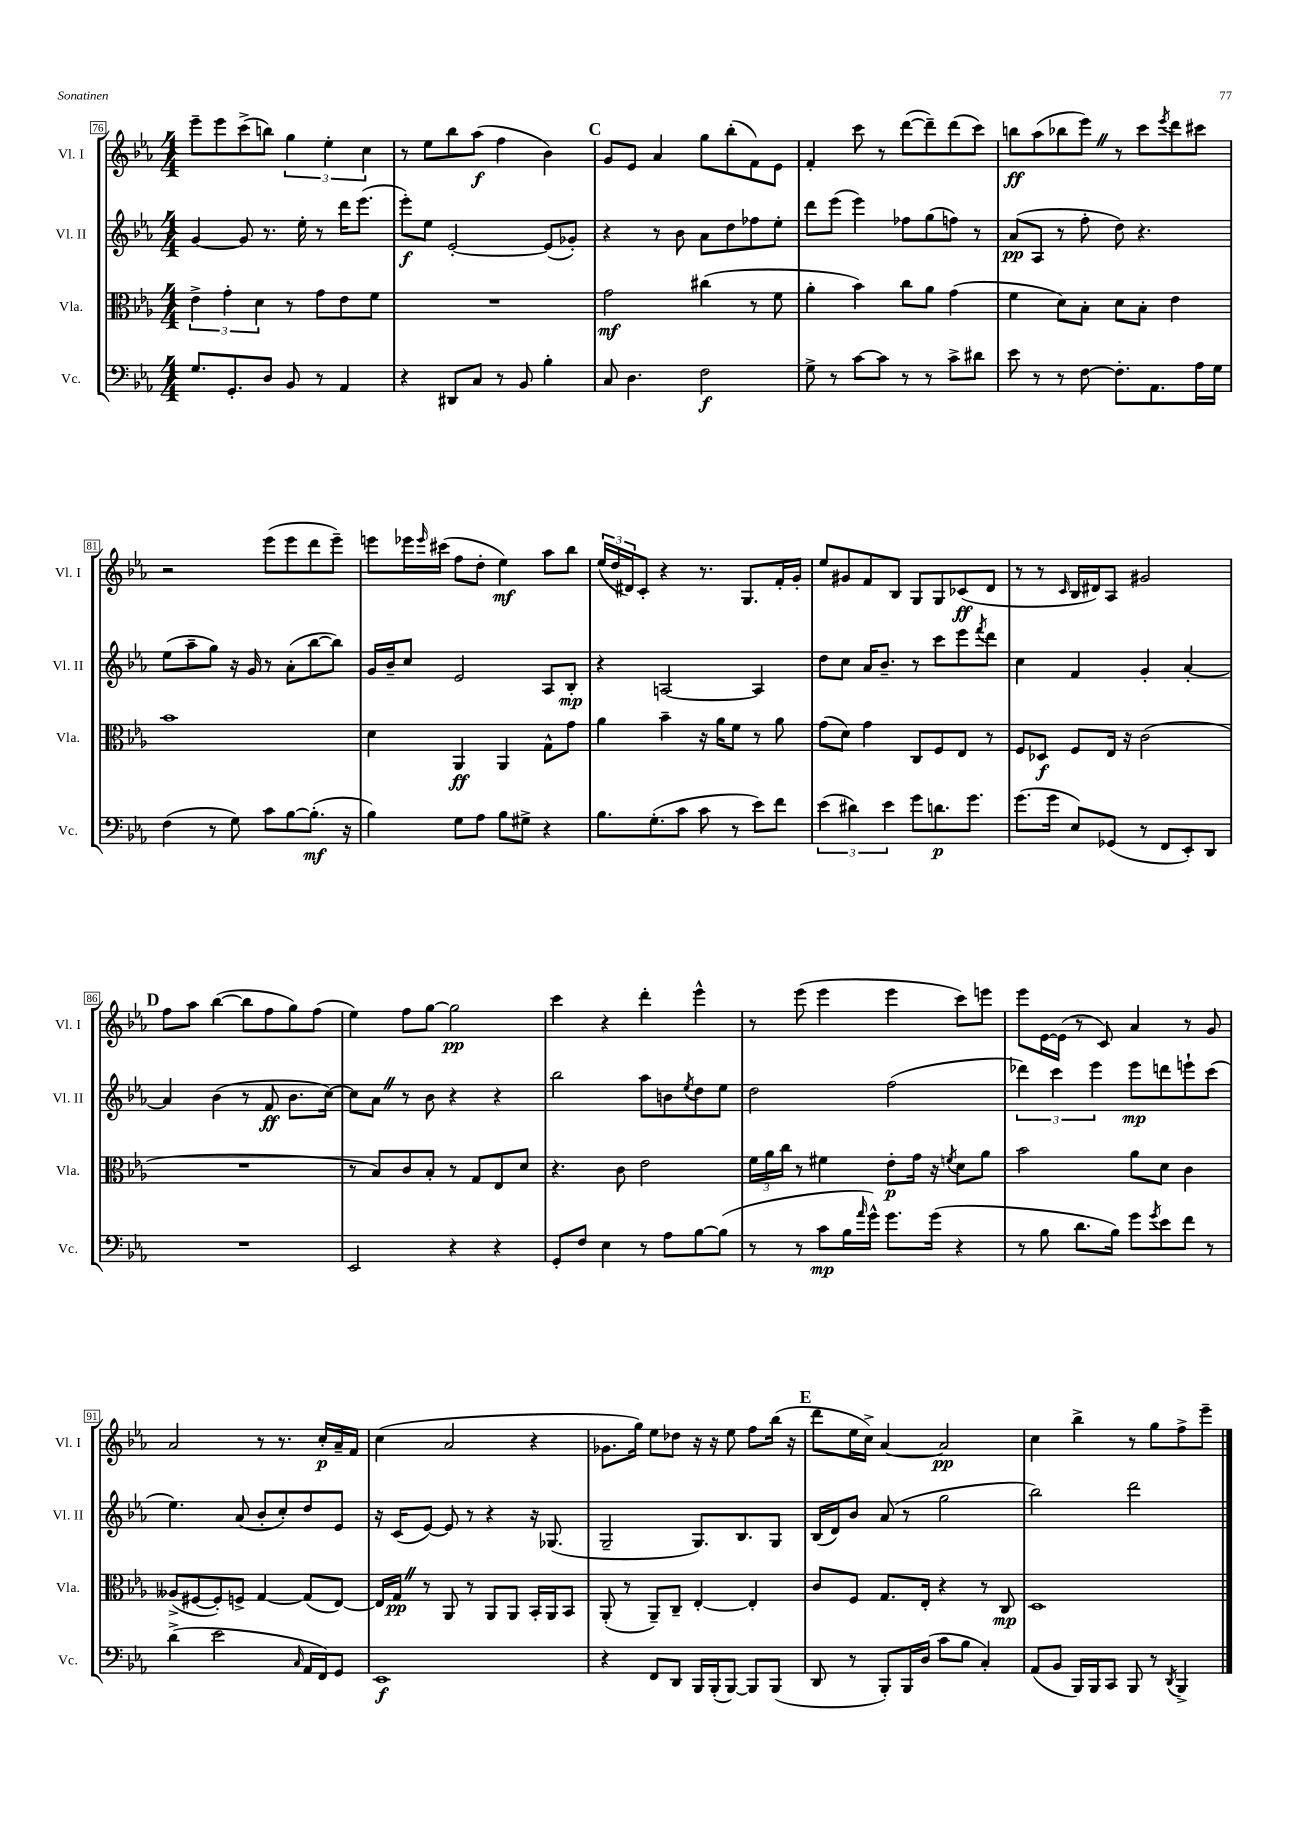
<<
\new StaffGroup <<
\new Staff = "s0" \with { instrumentName = "Vl. I" shortInstrumentName = "Vl. I" } {
    \clef treble \key ees \major \numericTimeSignature \time 4/4
    ees'''8-- ees'''8 c'''8->( b''8) \tuplet 3/2 { g''4 ees''4-. c''4 } |
    r8 ees''8 bes''8 aes''8\f( f''4 bes'4) |
    \mark \markup { \bold "C" } g'8 ees'8 aes'4 g''8 bes''8-.( f'8) ees'8 |
    f'4-. c'''8 r8 d'''8~( d'''8--) d'''8( c'''8) |
    b''8\ff aes''8( bes''8 ees'''8) \once \override BreathingSign.text = \markup { \musicglyph "scripts.caesura.straight" } \breathe r8 c'''8 \acciaccatura { ees'''8 } d'''8 cis'''8 |
    r2 ees'''8( ees'''8 d'''8 ees'''8--) |
    e'''8 ees'''16 \grace { ees'''16 } cis'''16( f''8 d''8-. ees''4\mf) aes''8 bes''8 |
    \tuplet 3/2 { ees''16( d''16 dis'16) } c'8-. r4 r8. g8. f'16-. g'16-. |
    ees''8 gis'8 f'8 bes8 g8 g8 ces'8\ff( d'8 |
    r8 r8 \grace { c'16 } bes16 dis'16) aes8 gis'2 |
    \mark \markup { \bold "D" } f''8 aes''8 bes''4~( bes''8 f''8 g''8) f''8( |
    ees''4) f''8 g''8~ g''2\pp |
    c'''4 r4 d'''4-. ees'''4-^ |
    r8 ees'''8( ees'''4 ees'''4 c'''8) e'''8 |
    ees'''8 ees'16~ ees'16( r8 c'8) aes'4 r8 g'8 |
    aes'2 r8 r8. c''16-.\p aes'16-- f'16 |
    c''4( aes'2 r4 |
    ges'8. g''16) ees''8 des''8 r16 r16 ees''8 f''8 bes''16( r16 |
    \mark \markup { \bold "E" } d'''8 ees''16 c''16->) aes'4~ aes'2\pp |
    c''4 bes''4-> r8 g''8 f''8-> ees'''8-- \bar "|." |
}
\new Staff = "s1" \with { instrumentName = "Vl. II" shortInstrumentName = "Vl. II" } {
    \clef treble \key ees \major \numericTimeSignature \time 4/4
    g'4~ g'8 r8. ees''16-. r8 d'''16 ees'''8.( |
    ees'''8-.\f) ees''8 ees'2~-. ees'8( ges'8-.) |
    \mark \markup { \bold "C" } r4 r8 bes'8 aes'8 d''8 fes''8 ees''8-. |
    d'''8 ees'''8( ees'''4) fes''8 g''8( f''8) r8 |
    aes'8\pp( aes8 r8 f''8-. d''8) r4. |
    ees''8( aes''8-- g''8) r16 g'16 r8 aes'8-.( bes''8~ bes''8) |
    g'16 bes'16-- c''8 ees'2 aes8 bes8-.\mp |
    r4 a2~ a4 |
    d''8 c''8 aes'16 bes'8.-- r8 c'''8 ees'''8 \acciaccatura { f'''8 } d'''8 |
    c''4 f'4 g'4-. aes'4~-. |
    \mark \markup { \bold "D" } aes'4 bes'4( r8 f'8\ff bes'8. c''16~) |
    c''8 aes'8 \once \override BreathingSign.text = \markup { \musicglyph "scripts.caesura.straight" } \breathe r8 bes'8 r4 r4 |
    bes''2 aes''8 b'8 \acciaccatura { ees''8 } d''8 ees''8 |
    d''2 f''2( |
    \tuplet 3/2 { des'''4) c'''4 ees'''4 } ees'''8\mp d'''8 e'''8-! c'''8( |
    ees''4.) aes'8( bes'8-. c''8-.) d''8 ees'8 |
    r16 c'16( ees'8~) ees'8 r8 r4 r16 ges8.( |
    g2-- g8.) bes8. g8 |
    \mark \markup { \bold "E" } bes16( d'16) bes'8 aes'8( r8 g''2 |
    bes''2) d'''2 \bar "|." |
}
\new Staff = "s2" \with { instrumentName = "Vla." shortInstrumentName = "Vla." } {
    \clef alto \key ees \major \numericTimeSignature \time 4/4
    \tuplet 3/2 { ees'4-> g'4-. d'4 } r8 g'8 ees'8 f'8 |
    R1 |
    \mark \markup { \bold "C" } g'2\mf cis''4( r8 f'8 |
    aes'4-. bes'4) c''8 aes'8 g'4( |
    f'4 d'8) bes8-. d'8 bes8-. ees'4 |
    bes'1 |
    d'4 aes,4\ff aes,4 g8-^ g'8 |
    aes'4 bes'4-- r16 aes'16 f'8 r8 aes'8 |
    g'8( d'8) g'4 c8 f8 ees8 r8 |
    f8 des8\f f8 ees16 r16 c'2( |
    \mark \markup { \bold "D" } R1 |
    r8 bes8) c'8 bes8-. r8 g8 ees8 d'8 |
    r4. c'8 ees'2 |
    \tuplet 3/2 { f'16 aes'16 c''16 } r8 fis'4 ees'8-.\p g'16 r16 \acciaccatura { f'8 } d'8 aes'8 |
    bes'2 aes'8 d'8 c'4 |
    aeses8->( fis8~ fis8-.) f8-> g4~ g8( ees8~) |
    ees16 g16\pp \once \override BreathingSign.text = \markup { \musicglyph "scripts.caesura.straight" } \breathe r8 aes,8 r8 aes,8 aes,8 bes,16-. aes,16 bes,8 |
    aes,8-.( r8 aes,8--) c8-- ees4~-. ees4-. |
    \mark \markup { \bold "E" } c'8 f8 g8. ees16-. r4 r8 c8\mp |
    d1 \bar "|." |
}
\new Staff = "s3" \with { instrumentName = "Vc." shortInstrumentName = "Vc." } {
    \clef bass \key ees \major \numericTimeSignature \time 4/4
    g8. g,8.-. d8 bes,8 r8 aes,4 |
    r4 dis,8 c8 r8 bes,8 bes4-. |
    \mark \markup { \bold "C" } c8 d4. f2\f |
    g8-> r8 c'8~ c'8 r8 r8 c'8-> dis'8 |
    ees'8 r8 r8 f8~ f8.-. aes,8. aes16 g16 |
    f4( r8 g8) c'8 bes8~ bes8.-.\mf( r16 |
    bes4) g8 aes8 bes8 gis8-> r4 |
    bes8. g8.-.( c'8 c'8 r8 ees'8) f'8 |
    \tuplet 3/2 { ees'4( dis'4) ees'4 } g'8 d'8.\p g'8. |
    g'8.( g'16 ees8) ges,8( r8 f,8 ees,8-.) d,8 |
    \mark \markup { \bold "D" } R1 |
    ees,2 r4 r4 |
    g,8-. f8 ees4 r8 aes8 bes8~ bes8( |
    r8 r8 c'8\mp bes16 \grace { aes'16 } g'16-^) g'8. g'16( r4 |
    r8 bes8 d'8. bes16) g'8 \acciaccatura { g'8 } ees'8 f'8 r8 |
    d'4->( ees'2 \grace { c16 } aes,16 f,16) g,8 |
    ees,1\f |
    r4 f,8 d,8 bes,,16 bes,,16-.( bes,,8~) bes,,8 bes,,8( |
    \mark \markup { \bold "E" } d,8 r8 bes,,8-.) bes,,16 d16( c'8 bes8 c4-.) |
    aes,8( bes,8 bes,,16) bes,,16 c,8 bes,,8 r8 \acciaccatura { d,8 } bes,,4-> \bar "|." |
}
>>
>>
\layout { \context { \Score currentBarNumber = #76 \override BarNumber.stencil = #(make-stencil-boxer 0.1 0.3 ly:text-interface::print) } }
